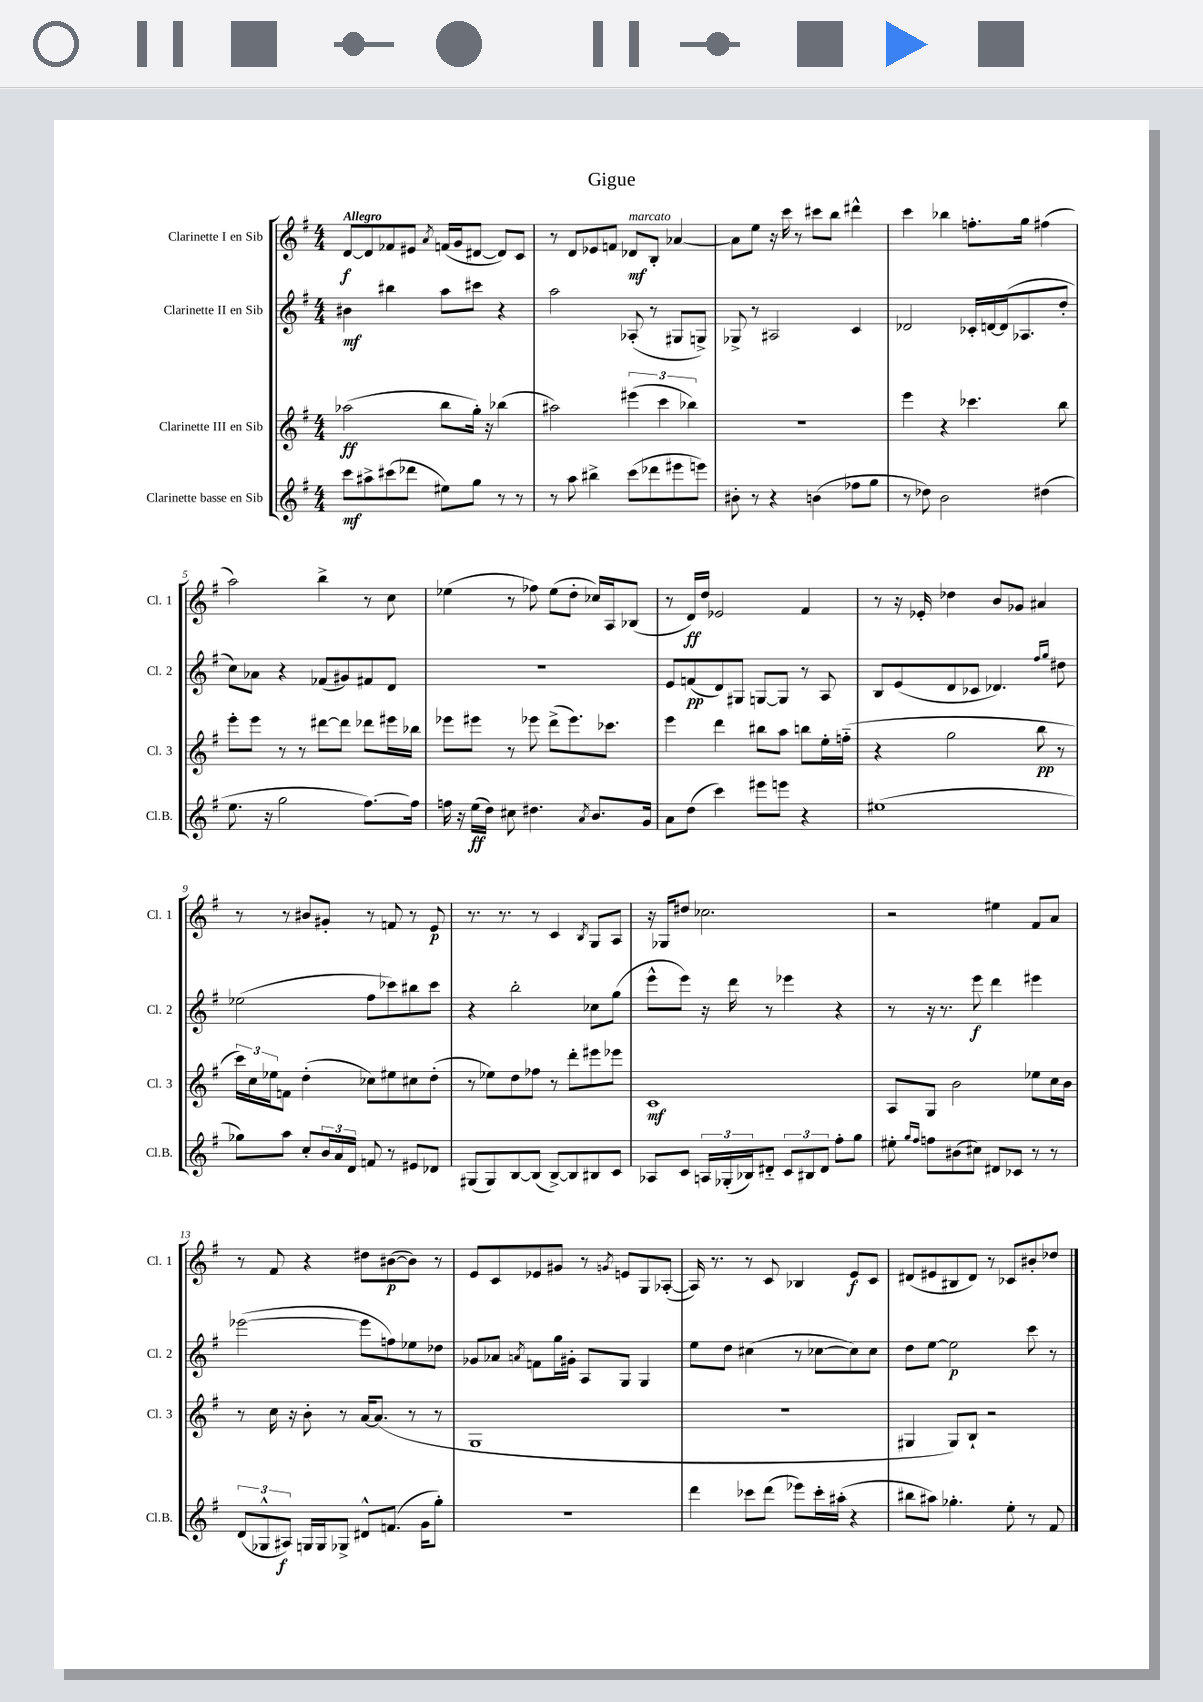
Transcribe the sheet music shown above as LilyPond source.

\header { title = "Gigue" }
<<
\new StaffGroup <<
\new Staff = "s0" \with { instrumentName = "Clarinette I en Sib" shortInstrumentName = "Cl. 1" } {
    \clef treble \key g \major \numericTimeSignature \time 4/4 \tempo "Allegro"
    d'8~\f d'8 fes'8 eis'8 \acciaccatura { a'8 } f'16( g'16 dis'8~ dis'8) c'8 |
    r8 d'8 ees'8 f'8 des'8\mf^\markup { \italic "marcato" } b8-. aes'4~ |
    aes'8 e''8 r16 c'''16 r8 cis'''8 b''8 dis'''4-^ |
    c'''4 bes''4 f''8.-. g''16 fis''4( |
    a''2) b''4-> r8 c''8 |
    ees''4( r8 fes''8) ees''8( d''8-. ces''16) a16 bes8( |
    r8 d'16\ff) d''16 ees'2 fis'4 |
    r8 r16 ees'16-. des''4 b'8 ges'8 ais'4 |
    r8 r8 bis'8 gis'8-. r8 f'8 r8 e'8\p |
    r8. r8. r8 c'4 \acciaccatura { b8 } g8 a8 |
    r16 ges16 dis''8 ces''2. |
    r2 eis''4 fis'8 a'8 |
    r8 fis'8 r4 dis''8 bis'8~\p( bis'8) r8 |
    e'8 c'8 ees'8 gis'8 r8 \acciaccatura { g'8 } e'8 g8 aes8~-.( |
    aes16) r8. r8 c'8 bes4 e'8\f c'8 |
    dis'8( eis'8 bis8 dis'8) r8 ces'8 bis'8-. des''8 \bar "|." |
}
\new Staff = "s1" \with { instrumentName = "Clarinette II en Sib" shortInstrumentName = "Cl. 2" } {
    \clef treble \key g \major \numericTimeSignature \time 4/4
    bis'4\mf bis''4 a''8 cis'''8 r4 |
    a''2 aes8-.( r8 gis8 g8->) |
    ges8-> r8 ais2 c'4 |
    des'2 ces'16-. d'16~ d'16( aes8. d''8-. |
    c''8) aes'8 r4 fes'8( gis'8) fis'8 d'8 |
    R1 |
    e'8 f'8\pp( d'8) gis8 g8~ g8 r8 a8 |
    b8 e'8( d'8 ces'8 des'4.) \grace { fis''16 g''16 } dis''8 |
    ees''2( fis''8 ces'''8) bis''8 ces'''8 |
    r4 b''2-. ces''8 g''8( |
    e'''8-^ e'''8) r16 d'''16 r8 ees'''4 r4 |
    r8 r16 r8. e'''8\f d'''4 eis'''4 |
    ees'''2~( ees'''8 f''8) ees''8 des''8 |
    ges'8 aes'8 \acciaccatura { a'8 } f'8 g''16 gis'16-. a8 g8 g4 |
    e''8 d''8 cis''4( r8 ces''8~ ces''8) ces''8 |
    d''8 e''8~ e''2\p c'''8 r8 \bar "|." |
}
\new Staff = "s2" \with { instrumentName = "Clarinette III en Sib" shortInstrumentName = "Cl. 3" } {
    \clef treble \key g \major \numericTimeSignature \time 4/4
    aes''2\ff( b''8 g''16-.) r16 bes''4( |
    ais''2) \tuplet 3/2 { eis'''4( c'''4 bes''4) } |
    R1 |
    e'''4 r4 ces'''4. b''8 |
    e'''8-. e'''8 r8 r8 dis'''8~ dis'''8 des'''8 eis'''16 bes''16 |
    ees'''8 eis'''8 r8 ees'''8 d'''8->( ees'''8.) ces'''8. |
    e'''4 d'''4 bis''8 a''8 b''8 e''16-. f''16-_( |
    r4 g''2 b''8\pp r8 |
    \tuplet 3/2 { c'''16) c''16 ees''16 } f'8 d''4-.( ces''8) eis''8 cis''8 d''8-.( |
    r8 ees''8) d''8 fes''8 r8 d'''8-. eis'''8 ees'''8 |
    c'1\mf |
    a8 g8 b'2 ees''8 c''16 b'16 |
    r8 c''16 r16 b'8-. r8 a'16~ a'8.( r8 r8 |
    g1 |
    R1 |
    gis4 gis8) b8-! r2 \bar "|." |
}
\new Staff = "s3" \with { instrumentName = "Clarinette basse en Sib" shortInstrumentName = "Cl.B." } {
    \clef treble \key g \major \numericTimeSignature \time 4/4
    c'''8\mf ais''8-> cis'''8( des'''8 eis''8) g''8 r8 r8 |
    r8 a''8 bis''4-> c'''8( des'''8 eis'''8 e'''8) |
    bis'8-. r8 r4 b'4( fes''8 g''8 |
    r8 des''8) b'2 dis''4( |
    e''8. r16 g''2 fis''8.~) fis''16 |
    f''16 r16 e''16\ff( d''16) cis''8 dis''4. \acciaccatura { a'8 } b'8. g'16 |
    a'8 d''8( c'''4) eis'''8 e'''8 r4 |
    eis''1( |
    ges''8) a''8 c''8-. \tuplet 3/2 { b'16 a'16 d'16 } f'8 r8 eis'8 des'8 |
    gis8( gis8) b8~ b8( b8~->) b8 bis8 c'8 |
    aes8 c'8 \tuplet 3/2 { a16 ges16-.( bes16) } dis'8-_ \tuplet 3/2 { c'8 bis8 dis'8 } fis''8-. g''8 |
    eis''8-. \grace { g''16 fis''16 } f''8 bis'8( cis''8) dis'8 ces'8 r8 r8 |
    \tuplet 3/2 { d'8( ges8-^ ais8\f) } g16 g16 ges8-> dis'8-^ f'8.( g'16 g''8-.) |
    R1 |
    d'''4 ces'''8 d'''8( ees'''8) ces'''16-. ais''16-.( r4 |
    bis''8 ais''8) ges''4.-. e''8-. r8 fis'8 \bar "|." |
}
>>
>>
